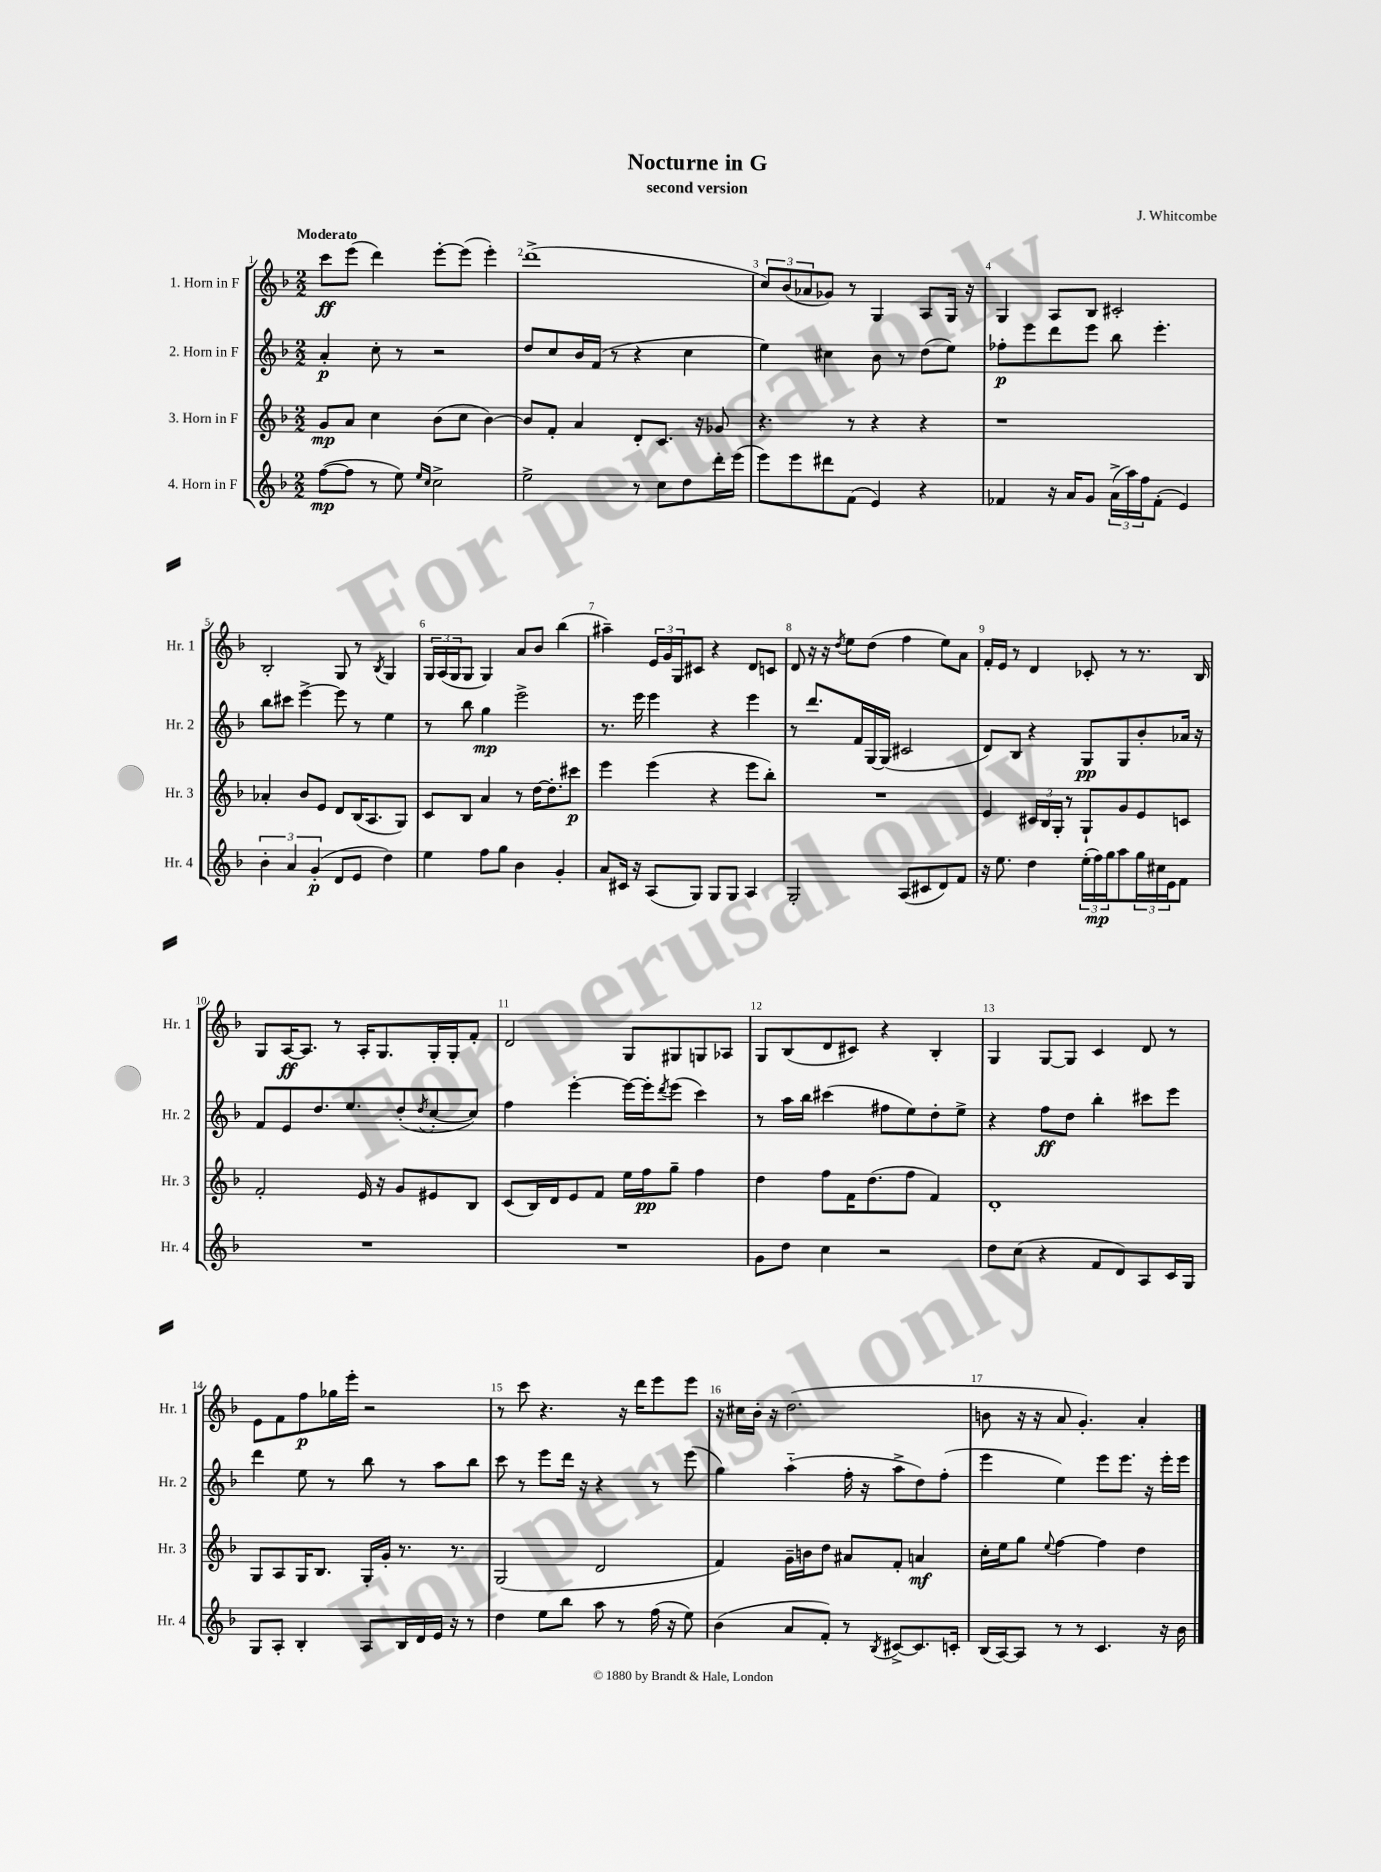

**kern	**dynam	**kern	**dynam	**kern	**dynam	**kern	**dynam
*part4	*part4	*part3	*part3	*part2	*part2	*part1	*part1
*staff4	*staff4	*staff3	*staff3	*staff2	*staff2	*staff1	*staff1
*I"4. Horn in F	*	*I"3. Horn in F	*	*I"2. Horn in F	*	*I"1. Horn in F	*
*I'Hr. 4	*	*I'Hr. 3	*	*I'Hr. 2	*	*I'Hr. 1	*
*clefG2	*	*clefG2	*	*clefG2	*	*clefG2	*
*k[b-]	*	*k[b-]	*	*k[b-]	*	*k[b-]	*
*M2/2	*	*M2/2	*	*M2/2	*	*M2/2	*
=1	=1	=1	=1	=1	=1	=1	=1
!	!	!	!	!	!	!LO:TX:a:B:t=Moderato	!
([8ff\L	mp	8g/L	mp	4a'/	p	8ccc\L	ff
8ff\J]	.	8a/J	.	.	.	(8eee\J	.
8r	.	4cc\	.	8cc'\	.	4ddd\)	.
8ee\)	.	.	.	8r	.	.	.
16qqee/LL	.	.	.	.	.	.	.
16qqcc/JJ	.	.	.	.	.	.	.
2cc^\	.	(8b-\L	.	2r	.	[8eee'\L	.
.	.	8cc\J	.	.	.	(8eee\J]	.
.	.	[4b-\)	.	.	.	4eee'\)	.
=2	=2	=2	=2	=2	=2	=2	=2
2ee^\	.	8b-/L]	.	8dd/L	.	(1ddd^	.
.	.	8f'/J	.	8cc/	.	.	.
.	.	4a/	.	16b-/L	.	.	.
.	.	.	.	(16f/JJ	.	.	.
.	.	.	.	8r	.	.	.
8r	.	8d'/L	.	4r	.	.	.
8cc\L	.	8.c/J	.	.	.	.	.
8dd\	.	.	.	4cc\	.	.	.
.	.	16r	.	.	.	.	.
16ddd'\L	.	8g-X/	.	.	.	.	.
(16eee\JJ	.	.	.	.	.	.	.
=3	=3	=3	=3	=3	=3	=3	=3
8eee\L)	.	4.r	.	4ee\)	.	12cc/L)	.
.	.	.	.	.	.	(12b-/	.
8eee\	.	.	.	.	.	.	.
.	.	.	.	.	.	12a-X/	.
8ddd#X\	.	.	.	4cc#X\	.	8g-X/J)	.
(8f\J	.	8r	.	.	.	8r	.
4e/)	.	4r	.	8b-\	.	4G/	.
.	.	.	.	8r	.	.	.
4r	.	4r	.	(8dd\L	.	8A/L	.
.	.	.	.	8ee\J)	.	16G/Jk	.
.	.	.	.	.	.	16r	.
=4	=4	=4	=4	=4	=4	=4	=4
4f-X/	.	1r	.	8ff-X'\L	p	4G/	.
.	.	.	.	8eee\	.	.	.
16r	.	.	.	8ddd\	.	8A/L	.
16a/KL	.	.	.	.	.	.	.
8g/J	.	.	.	8eee\J	.	8B-/J	.
(24a^\LL	.	.	.	8bb-\	.	2c#X'/	.
24aa\)	.	.	.	.	.	.	.
24ff\J	.	.	.	.	.	.	.
(8f-'\J	.	.	.	4.eee'\	.	.	.
4e/)	.	.	.	.	.	.	.
!!LO:LB:g=z
=5	=5	=5	=5	=5	=5	=5	=5
6b-'\	.	4a-X'/	.	8bb-\L	.	2B-'/	.
.	.	.	.	8ccc#X\J	.	.	.
6a/	.	.	.	.	.	.	.
.	.	8b-/L	.	[4eee^\	.	.	.
(6g'/	p	.	.	.	.	.	.
.	.	8e/J	.	.	.	.	.
8d/L	.	8d/L	.	8eee\]	.	8G/	.
8e/J	.	(16B-/K	.	8r	.	8r	.
.	.	8.A/	.	.	.	.	.
.	.	.	.	.	.	8qB-/	.
4dd\)	.	.	.	4ee\	.	4G/	.
.	.	8G/J)	.	.	.	.	.
=6	=6	=6	=6	=6	=6	=6	=6
4ee\	.	8c/L	.	8r	.	24G/LL	.
.	.	.	.	.	.	(24A/	.
.	.	.	.	.	.	24G/J	.
.	.	8B-/J	.	8bb-\	.	8G/J	.
8ff\L	.	4a/	.	4gg\	mp	4G/)	.
8gg\J	.	.	.	.	.	.	.
4b-\	.	8r	.	2eee^\	.	8a/L	.
.	.	[16dd\KL	.	.	.	8b-/J	.
.	.	8.dd'\]	.	.	.	.	.
4g'/	.	.	.	.	.	(4bb-\	.
.	.	8ccc#X\J	p	.	.	.	.
=7	=7	=7	=7	=7	=7	=7	=7
8a/L	.	4eee\	.	8.r	.	4aa#X~\)	.
16c#X/Jk	.	.	.	.	.	.	.
16r	.	.	.	16eee\	.	.	.
(8A/L	.	(4eee\	.	4eee\	.	24e/LL	.
.	.	.	.	.	.	24g/	.
.	.	.	.	.	.	24G/J	.
8G/J)	.	.	.	.	.	8c#X/J	.
8G/L	.	4r	.	4r	.	4r	.
8G/J	.	.	.	.	.	.	.
4A/	.	8eee\L	.	4eee\	.	8d/L	.
.	.	8bb-'\J)	.	.	.	8cn/J	.
=8	=8	=8	=8	=8	=8	=8	=8
2G'/	.	1r	.	8r	.	8d/	.
.	.	.	.	8.ddd/L	.	16r	.
.	.	.	.	.	.	16r	.
.	.	.	.	.	.	8qdd/	.
.	.	.	.	.	.	8ee\L	.
.	.	.	.	16f/L	.	.	.
.	.	.	.	[16G/	.	(8dd\J	.
.	.	.	.	(16G/JJ]	.	.	.
(8A/L	.	.	.	2c#X/	.	4ff\	.
8c#X/	.	.	.	.	.	.	.
8d/)	.	.	.	.	.	8ee\L)	.
8f/J	.	.	.	.	.	8a\J	.
=9	=9	=9	=9	=9	=9	=9	=9
16r	.	4e/	.	8d/L)	.	16f'/LL	.
8.ee\	.	.	.	.	.	16e/JJ	.
.	.	.	.	8B-/J	.	8r	.
4dd\	.	24c#X/LL	.	4r	.	4d/	.
.	.	24B-/	.	.	.	.	.
.	.	24G'/JJ	.	.	.	.	.
.	.	8r	.	.	.	.	.
(24ee'\LL	.	8G`/L	.	8G/L	pp	8c-X'/	.
24ff\)	mp	.	.	.	.	.	.
24gg\J	.	.	.	.	.	.	.
8aa\	.	8g/	.	8G/	.	8r	.
24gg\L	.	8e/	.	8b-'/	.	8.r	.
24cc#X\	.	.	.	.	.	.	.
24e\J	.	.	.	.	.	.	.
8f\J	.	8cn/J	.	16a-X/Jk	.	.	.
.	.	.	.	16r	.	16B-/	.
!!LO:LB:g=z
=10	=10	=10	=10	=10	=10	=10	=10
1r	.	2f'/	.	8f/L	.	8G/L	.
.	.	.	.	8e/	.	[16A/K	ff
.	.	.	.	.	.	8.A/J]	.
.	.	.	.	8.dd/	.	.	.
.	.	.	.	.	.	8r	.
.	.	.	.	8.ee/	.	.	.
.	.	16e/	.	.	.	16A'/KL	.
.	.	16r	.	.	.	8.G/	.
.	.	8g/L	.	(8dd'/	.	.	.
.	.	.	.	8qdd/	.	.	.
.	.	8e#X/	.	[8cc'/	.	16G'/L	.
.	.	.	.	.	.	16G'/J	.
.	.	8B-/J	.	8cc/J])	.	8f'/J	.
=11	=11	=11	=11	=11	=11	=11	=11
1r	.	(8c/L	.	4ff\	.	2d/	.
.	.	16B-/L)	.	.	.	.	.
.	.	16d/J	.	.	.	.	.
.	.	8e/	.	[4eee'\	.	.	.
.	.	8f/J	.	.	.	.	.
.	.	16ee\LL	.	16eee\LL_	.	8G/L	.
.	.	16ff\J	pp	16eee'\J]	.	.	.
.	.	.	.	8qddd/	.	.	.
.	.	8gg~\J	.	(8eee\J	.	8G#X/	.
.	.	4ff\	.	4ccc\)	.	8Gn/	.
.	.	.	.	.	.	8A-X/J	.
=12	=12	=12	=12	=12	=12	=12	=12
8g\L	.	4dd\	.	8r	.	8G/L	.
8dd\J	.	.	.	16aa\LL	.	(8B-/	.
.	.	.	.	16bb-\JJ	.	.	.
4cc\	.	8ff\L	.	(4ccc#X\	.	8d/	.
.	.	16f\K	.	.	.	8c#X/J)	.
.	.	(8.dd\	.	.	.	.	.
2r	.	.	.	8ff#X\L	.	4r	.
.	.	8ff\J	.	8ee\)	.	.	.
.	.	4f/)	.	8dd'\	.	4B-'/	.
.	.	.	.	8ee^\J	.	.	.
=13	=13	=13	=13	=13	=13	=13	=13
8dd\L	.	1d'	.	4r	.	4G/	.
(8cc\J	.	.	.	.	.	.	.
4r	.	.	.	8ff\L	ff	[8G/L	.
.	.	.	.	8dd\J	.	8G/J]	.
8f/L	.	.	.	4bb-'\	.	4c/	.
8d/)	.	.	.	.	.	.	.
8A/	.	.	.	8ccc#X\L	.	8d/	.
16c/L	.	.	.	8eee\J	.	8r	.
16G/JJ	.	.	.	.	.	.	.
!!LO:LB:g=z
=14	=14	=14	=14	=14	=14	=14	=14
8G/L	.	8G/L	.	4ddd\	.	8e\L	.
8A'/J	.	8A/	.	.	.	8f\	.
4B-'/	.	16G/K	.	8ee\	.	8ff\	p
.	.	8.B-/J	.	.	.	.	.
.	.	.	.	8r	.	16gg-X\L	.
.	.	.	.	.	.	16eee'\JJ	.
8A/L	.	16G'/LL	.	8bb-\	.	2r	.
.	.	16g'/JJ	.	.	.	.	.
16B-/L	.	8.r	.	8r	.	.	.
16d/	.	.	.	.	.	.	.
16e/JJ	.	.	.	8aa\L	.	.	.
16r	.	8.r	.	.	.	.	.
8r	.	.	.	8bb-\J	.	.	.
=15	=15	=15	=15	=15	=15	=15	=15
4dd\	.	(2G/	.	8ccc\	.	8r	.
.	.	.	.	8r	.	8ccc\	.
8ee\L	.	.	.	8eee\L	.	4.r	.
8bb-\J	.	.	.	16ddd\Jk	.	.	.
.	.	.	.	16r	.	.	.
8aa\	.	2d/	.	4r	.	.	.
8r	.	.	.	.	.	16r	.
.	.	.	.	.	.	16ddd\KL	.
(16ff\	.	.	.	8r	.	8eee\	.
16r	.	.	.	.	.	.	.
8ee\)	.	.	.	(8eee\	.	8eee\J	.
=16	=16	=16	=16	=16	=16	=16	=16
(4b-\	.	4f/)	.	4gg\)	.	16r	.
.	.	.	.	.	.	16cc#X\LL	.
.	.	.	.	.	.	16b-'\JJ	.
.	.	.	.	.	.	16r	.
8a/L	.	16g~\LL	.	(4aa\	.	(2.dd\	.
.	.	16bn\J	.	.	.	.	.
8f'/J)	.	8dd\J	.	.	.	.	.
8r	.	8a#X/L	.	16ff'\	.	.	.
.	.	.	.	16r	.	.	.
8qB-/	.	.	.	.	.	.	.
[8c#X^/L	.	8f'/J	.	8aa^\L	.	.	.
8.c#/]	.	4an/	mf	8dd\)	.	.	.
.	.	.	.	(8ff'\J	.	.	.
16cn'/Jk	.	.	.	.	.	.	.
=17	=17	=17	=17	=17	=17	=17	=17
(16B-/LL	.	16cc'\LL	.	4eee\	.	8bn\	.
[16A/J)	.	16ee\J	.	.	.	.	.
8A/J]	.	8gg\J	.	.	.	16r	.
.	.	.	.	.	.	16r	.
.	.	8qqee/	.	.	.	.	.
8r	.	[4ff\	.	4ee\)	.	8a/	.
8r	.	.	.	.	.	4.g'/)	.
4.c/	.	4ff\]	.	8eee\L	.	.	.
.	.	.	.	8.eee\J	.	.	.
.	.	4dd\	.	.	.	4a'/	.
.	.	.	.	16r	.	.	.
16r	.	.	.	16eee'\LL	.	.	.
16b-\	.	.	.	16eee\JJ	.	.	.
==	==	==	==	==	==	==	==
*-	*-	*-	*-	*-	*-	*-	*-
